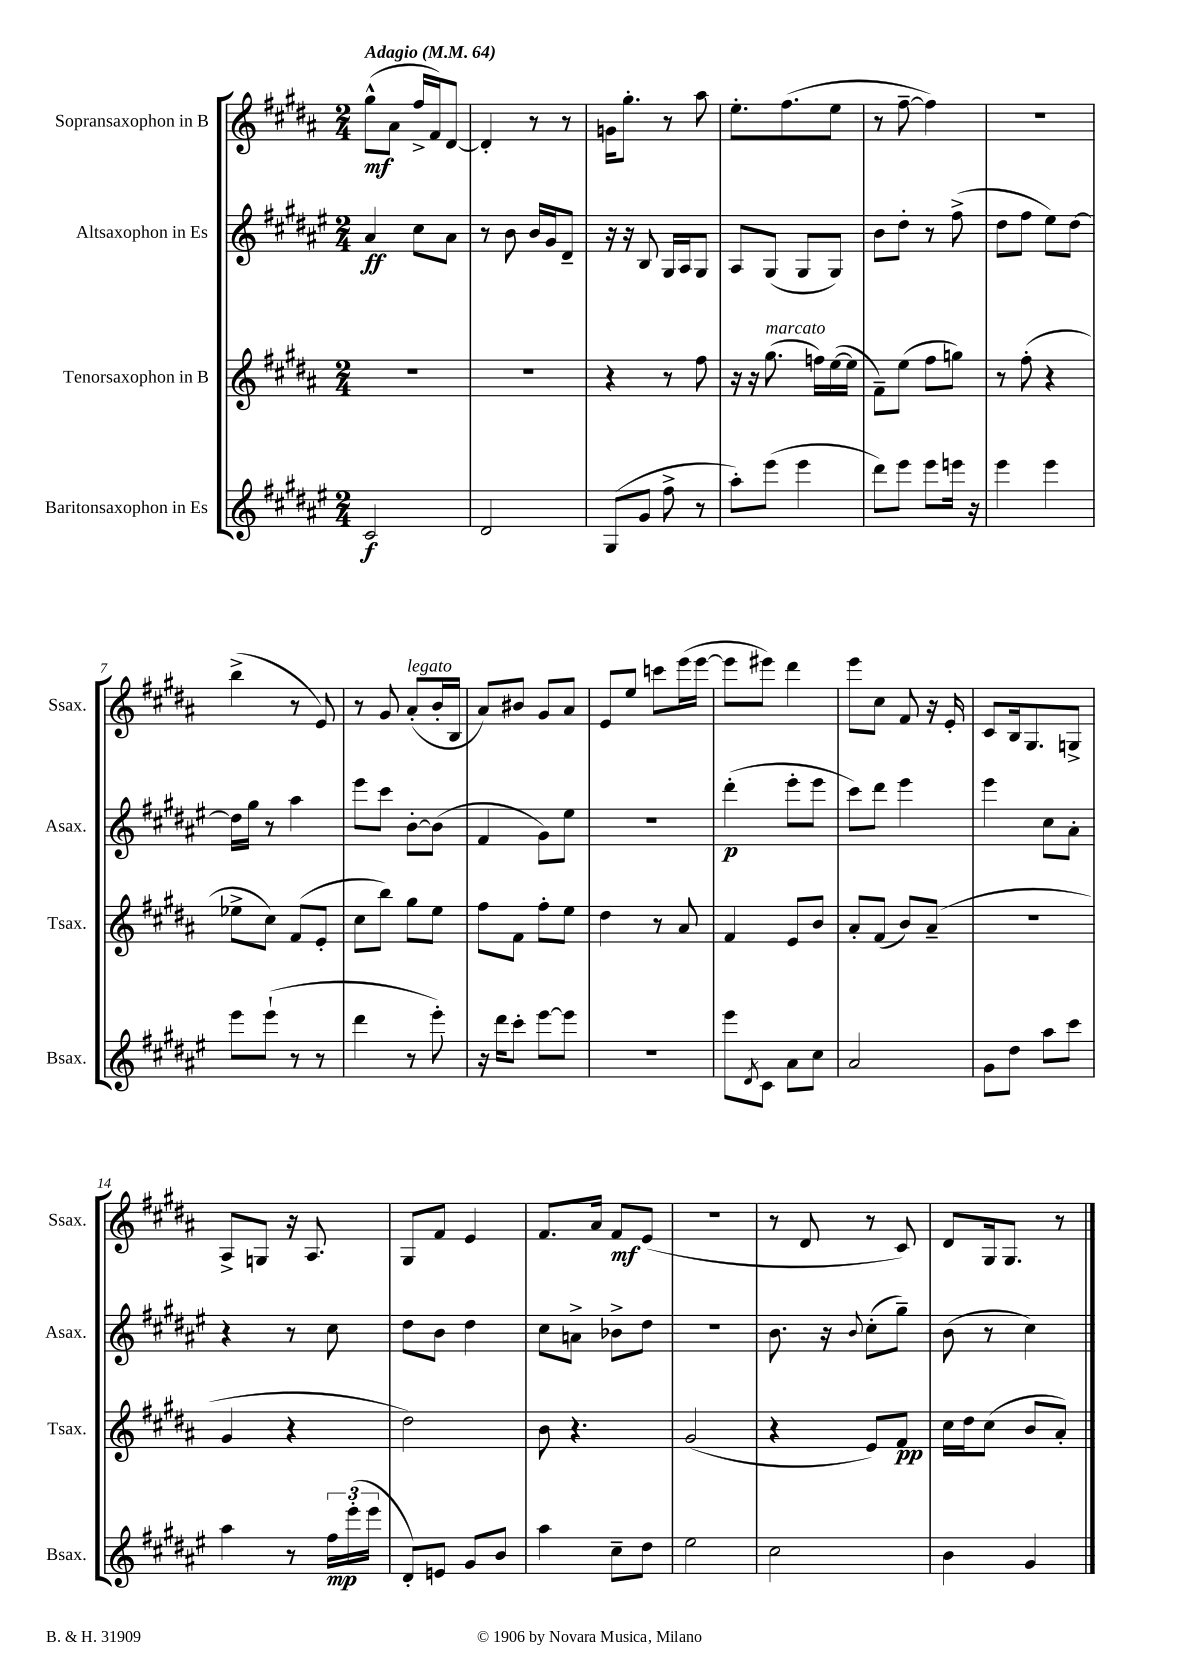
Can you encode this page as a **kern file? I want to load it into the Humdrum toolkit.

**kern	**kern	**kern	**kern
*staff4	*staff3	*staff2	*staff1
*clefG2	*clefG2	*clefG2	*clefG2
*k[f#c#g#d#a#e#]	*k[f#c#g#d#a#]	*k[f#c#g#d#a#e#]	*k[f#c#g#d#a#]
*M2/4	*M2/4	*M2/4	*M2/4
*MM64	*MM64	*MM64	*MM64
2c#	2r	4a#	(8gg#^^
.	.	.	8a#
.	.	8cc#	16ff#^
.	.	.	16f#)
.	.	8a#	[8d#
=	=	=	=
2d#	2r	8r	4d#']
.	.	8b	.
.	.	16b	8r
.	.	16g#	.
.	.	8d#~	8r
=	=	=	=
(8G#	4r	16r	16g
.	.	16r	8.gg#'
8g#	.	8B	.
8ff#^	8r	16G#	8r
.	.	16A#	.
8r	8ff#	8G#	8aa#
=	=	=	=
8aa#')	16r	8A#	8.ee'
.	16r	.	.
(8eee#	(8.gg#	(8G#	.
.	.	.	(8.ff#
4eee#	.	8G#	.
.	16ff)	.	.
.	([16ee	8G#)	8ee
.	16ee]	.	.
=	=	=	=
8ddd#)	8f#~)	8b	8r
8eee#	(8ee	8dd#'	[8ff#~
8eee#	8ff#	8r	4ff#])
16eee	8gg)	(8ff#^	.
16r	.	.	.
=	=	=	=
4eee#	8r	8dd#	2r
.	(8ff#'	8ff#	.
4eee#	4r	8ee#)	.
.	.	[8dd#	.
=	=	=	=
8eee#	8ee-^	16dd#]	(4bb^
.	.	16gg#	.
(8eee#`	8cc#)	8r	.
8r	(8f#	4aa#	8r
8r	8e'	.	8e)
=	=	=	=
4ddd#	8cc#	8eee#	8r
.	8bb)	8ccc#	8g#
8r	8gg#	[8b'	(8a#'
8eee#')	8ee	(8b]	16b'
.	.	.	16B
=	=	=	=
16r	8ff#	4f#	8a#)
16ddd#	.	.	.
8ccc#'	8f#	.	8b#
[8eee#	8ff#'	8g#)	8g#
8eee#]	8ee	8ee#	8a#
=	=	=	=
2r	4dd#	2r	8e
.	.	.	8ee
.	8r	.	8ccc
.	8a#	.	(16eee
.	.	.	[16eee
=	=	=	=
8eee#	4f#	(4ddd#'	8eee]
8qd#	.	.	.
8c#	.	.	8eee#)
8a#	8e	8eee#'	4ddd#
8cc#	8b	8eee#	.
=	=	=	=
2a#	8a#'	8ccc#)	8eee
.	(8f#	8ddd#	8cc#
.	8b)	4eee#	8f#
.	(8a#~	.	16r
.	.	.	16e'
=	=	=	=
8g#	2r	4eee#	8c#
8dd#	.	.	16B
.	.	.	8.G#
8aa#	.	8cc#	.
8ccc#	.	8a#'	8G^
=	=	=	=
4aa#	4g#	4r	8A#^
.	.	.	8G
8r	4r	8r	16r
.	.	.	8.A#
24ff#	.	8cc#	.
(24eee#'	.	.	.
24eee#	.	.	.
=	=	=	=
8d#')	2dd#)	8dd#	8G#
8e	.	8b	8f#
8g#	.	4dd#	4e
8b	.	.	.
=	=	=	=
4aa#	8b	8cc#	8.f#
.	4.r	8a^	.
.	.	.	16a#
8cc#~	.	8b-^	8f#
8dd#	.	8dd#	(8e
=	=	=	=
2ee#	(2g#	2r	2r
=	=	=	=
2cc#	4r	8.b	8r
.	.	.	8d#
.	.	16r	.
.	.	8qqb	.
.	8e)	(8cc#'	8r
.	8f#	8gg#~)	8c#)
=	=	=	=
4b	16cc#	(8b	8d#
.	16dd#	.	.
.	(8cc#	8r	16G#
.	.	.	8.G#
4g#	8b	4cc#)	.
.	8a#')	.	8r
==	==	==	==
*-	*-	*-	*-
